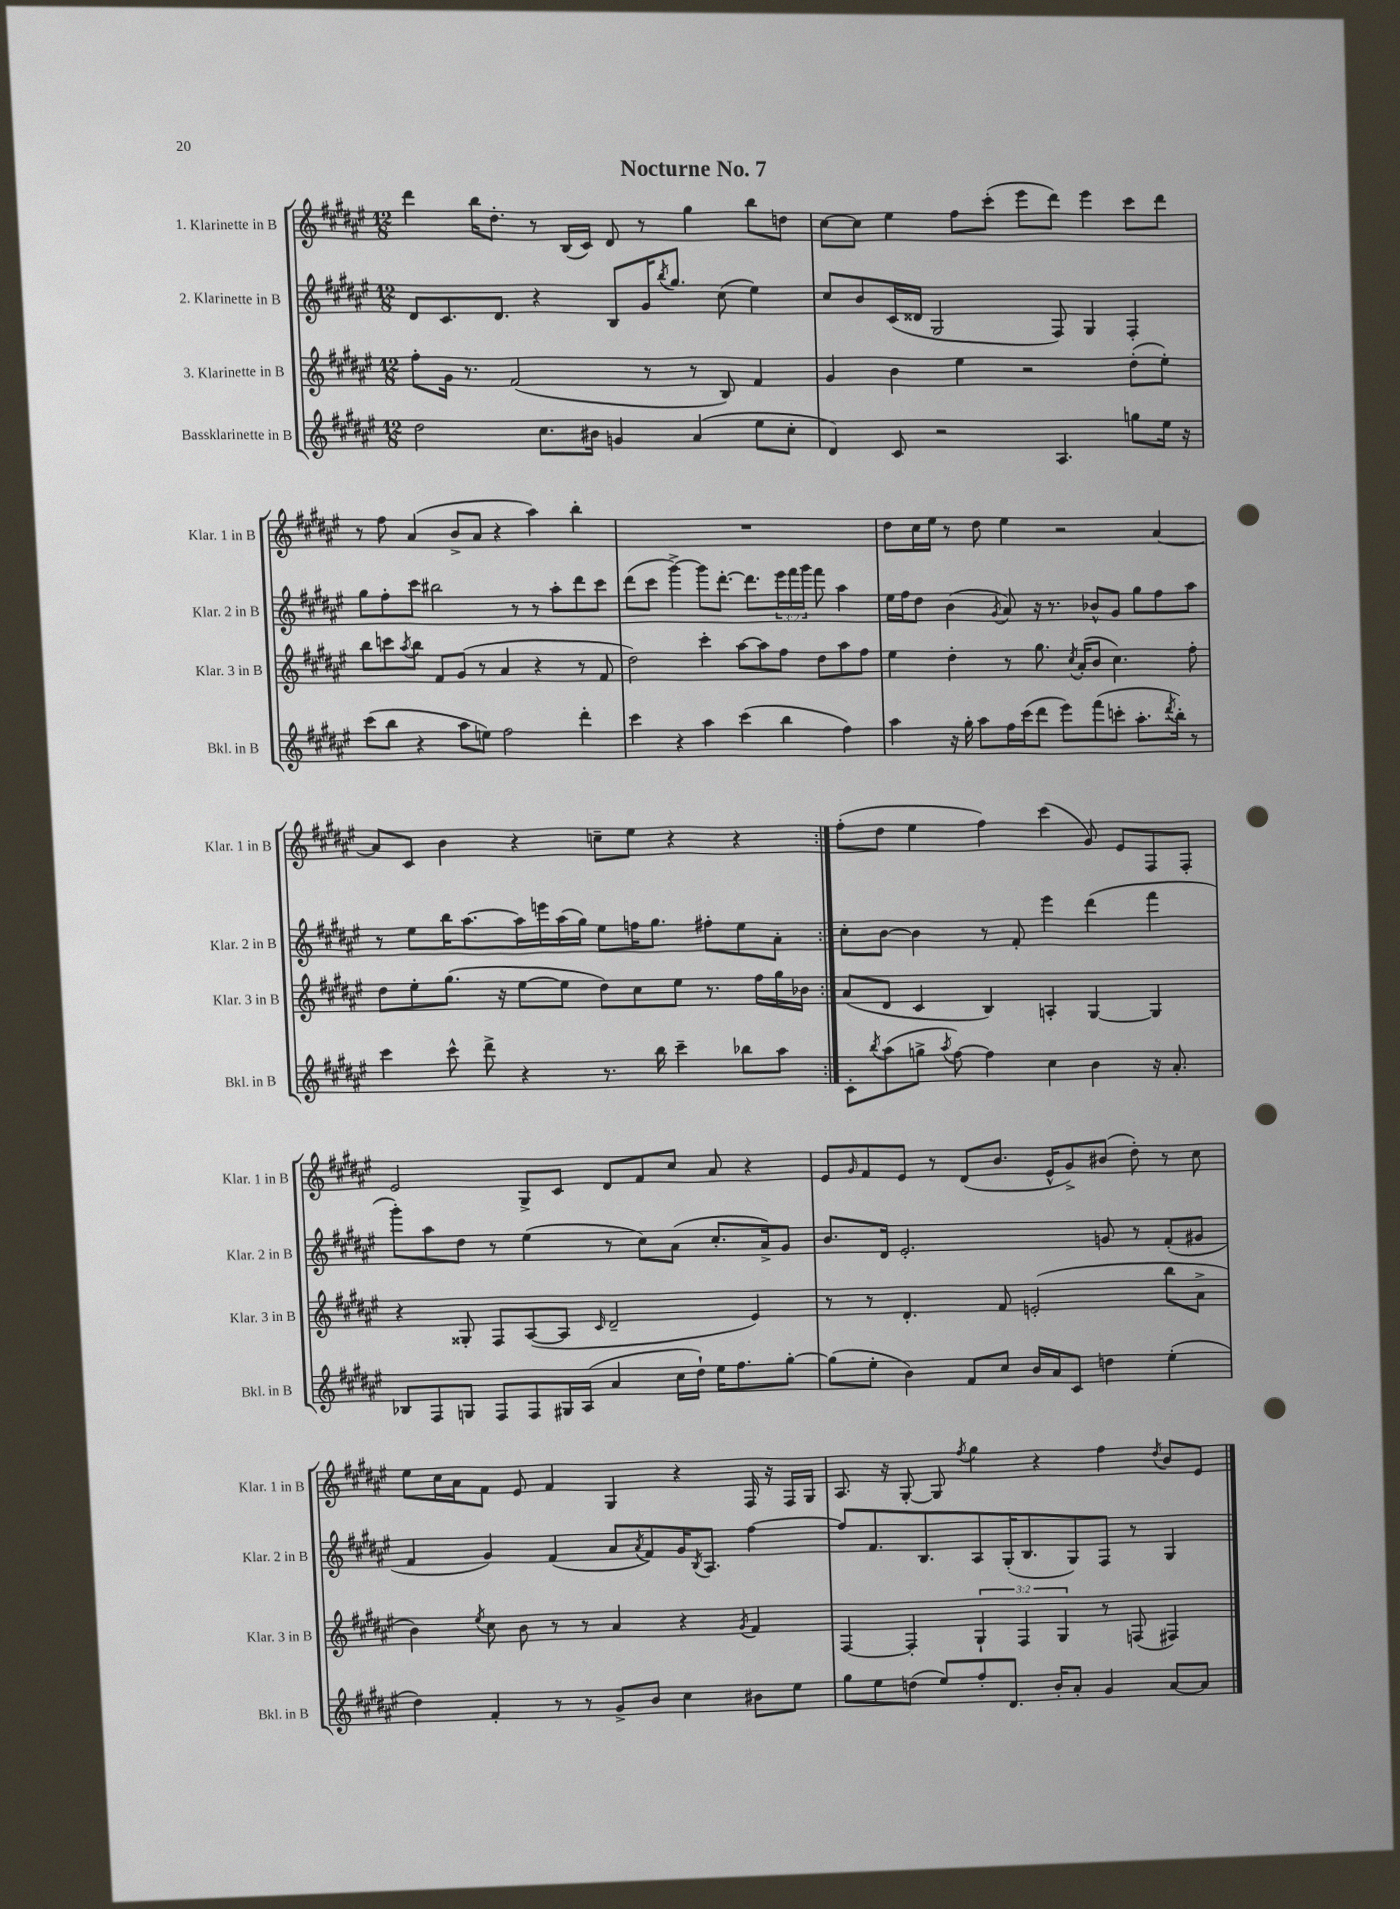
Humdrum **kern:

**kern	**kern	**kern	**kern
*staff4	*staff3	*staff2	*staff1
*clefG2	*clefG2	*clefG2	*clefG2
*k[f#c#g#d#a#e#]	*k[f#c#g#d#a#e#]	*k[f#c#g#d#a#e#]	*k[f#c#g#d#a#e#]
*M12/8	*M12/8	*M12/8	*M12/8
2dd#	8ff#'	8d#	4ddd#
.	16g#	8.c#	.
.	8.r	.	.
.	.	.	16bb
.	.	8.d#	8.dd#'
.	(2f#	.	.
8.cc#	.	4r	8r
.	.	.	(16B
16b#	.	.	16c#)
4g	.	8B	8d#
.	8r	16g#	8r
.	.	8qbb	.
.	.	8.gg#	.
(4a#	8r	.	4gg#
.	8B)	(8cc#	.
8ee#	4f#	4ee#)	8bb
8cc#'	.	.	8dd
=	=	=	=
4d#)	4g#	8cc#	[8cc#
.	.	8b	8cc#]
8c#	4b	(16c#	4ee#
.	.	16d##	.
2r	.	2G#	.
.	4ee#	.	8ff#
.	.	.	(8ccc#'
.	2r	.	8eee#
4.A#	.	8F#)	8ddd#)
.	.	4G#	4eee#
8gg	(8dd#'	4F#'	8ccc#
16ee#	8ee#')	.	8ddd#
16r	.	.	.
=	=	=	=
(8ccc#	8bb	8gg#	8r
8bb	8ccc	8ff#'	8ff#
.	8qaa#	.	.
4r	8bb	8ccc#	(4a#
.	8f#	2bb#	.
8aa#	(8g#	.	8b^
8ee)	8r	.	8a#
2ff#	4a#	.	4r
.	.	8r	.
.	4r	8r	4aa#)
.	.	8aa#'	.
4ddd#'	8r	8ddd#	4bb'
.	8f#	8ccc#	.
=	=	=	=
4ccc#	2dd#)	(8ddd#	1.r
.	.	8ccc#	.
4r	.	[4ggg#^)	.
4aa#	4ccc#'	8ggg#]	.
.	.	[8.ddd#'	.
(4ccc#	[8aa#	.	.
.	.	8.ddd#]	.
.	8aa#]	.	.
4bb	8ff#	24eee#	.
.	.	24fff#	.
.	.	24ggg#	.
.	8dd#	8fff#	.
4ff#)	8aa#	4aa#	.
.	8ff#	.	.
=	=	=	=
4aa#	4ee#	16ee#	8dd#
.	.	16ff#	.
.	.	8dd#	16cc#
.	.	.	16ee#
16r	4dd#'	(4b	8r
16gg#'	.	.	.
8aa#	.	.	8dd#
.	.	8qg#	.
16ff#	8r	8a#)	4ee#
(16ccc#	.	.	.
8ddd#	8.gg#	16r	.
.	.	8.r	.
8eee#)	.	.	2r
.	8qcc#	.	.
.	(16a#'	.	.
(8fff#	8b	8b-^^	.
8ccc'	4.cc#)	8g#	.
8.aa#'	.	8gg#	.
.	.	8ff#	[4a#
8qddd#	.	.	.
16bb')	.	.	.
8r	8ff#'	8aa#	.
=	=	=	=
4ccc#	8dd#	8r	8a#]
.	8ee#'	8ee#	8c#
8ccc#^^	(8.gg#	16bb	4b
.	.	[8.aa#	.
8ddd#^	.	.	.
.	16r	.	.
4r	[8ee#	16aa#]	4r
.	.	16eee	.
.	8ee#]	(16aa#	.
.	.	16gg#)	.
8.r	8dd#)	8ee#	8cc~
.	8cc#	16ff	8ee#
16bb	.	8.gg#	.
4ccc#~	8ee#	.	4r
.	8.r	8ff#'	.
8bb-	.	8ee#	4r
.	16ff#	.	.
8aa#	16gg#	8a#'	.
.	16b-	.	.
=:|!	=:|!	=:|!	=:|!
8c#'	(8a#	8cc#'	(8ff#'
8qbb	.	.	.
(8aa#	8d#	[8b	8dd#
8gg^	4c#	4b]	4ee#
8qaa#	.	.	.
[8ff#)	.	.	.
4ff#]	4B)	8r	4ff#)
.	.	8f#'	.
4cc#	4A'	4eee#	(4ccc#
4b	[4G#	(4ddd#	8g#)
.	.	.	8e#
16r	4G#]	4fff#	8F#
8.a#'	.	.	.
.	.	.	8F#'
=	=	=	=
8B-	4r	8ggg#')	2e#
8F#	.	8aa#	.
8G	8G##'	8dd#	.
8F#	8F#	8r	.
8F#	([8A#	(4ee#	8G#^
16G#	8A#]	.	8c#
(16A#	.	.	.
.	16qqc#	.	.
4a#	2d#~	8r	8d#
.	.	8cc#)	8f#
16cc#	.	(8a#	8cc#
16dd#`)	.	.	.
16ee#	.	8.cc#'	8a#
8.ff#	.	.	.
.	4e#)	.	4r
.	.	16a#^)	.
[8gg#'	.	8g#	.
=	=	=	=
(8gg#]	8r	8.b	8e#
.	.	.	16qqg#
8ee#'	8r	.	8f#
.	.	16d#	.
4b)	4.d#'	2.e#'	8e#
.	.	.	8r
8f#	.	.	(8d#
8cc#	8f#	.	8.b
16b	(2e'	.	.
16a#	.	.	16e#^^
8c#	.	.	8g#^)
4dd	.	8g	(8b#
.	.	8r	8dd#')
(4ee#'	8bb	(8f#'	8r
.	8a#^	8g#	8cc#
=	=	=	=
4dd#)	4b)	4f#	8ee#
.	.	.	16cc#
.	.	.	16a#
.	8qee#	.	.
4f#'	8cc#	4g#)	8f#
.	8b	.	8e#
8r	8r	(4f#	4f#
8r	8r	.	.
8g#^	4a#	8a#	4G#
.	.	8qa#	.
8b	.	8f#)	.
4cc#	4r	16g#	4r
.	.	8qB	.
.	.	8.A#	.
.	8qg#	.	.
8b#	4f#	[4ff#	16F#
.	.	.	16r
8ee#	.	.	16F#
.	.	.	16G#
=	=	=	=
8gg#	[4F#	8ff#]	8.A#
8ee#	.	8.f#	.
.	.	.	16r
(8dd	4F#']	.	[8G#'
.	.	8.B	.
8ee#)	.	.	8G#]
.	.	.	8qff#
8ff#'	6G#`	8A#	4gg#
8.d#	.	(16G#'	.
.	6F#	.	.
.	.	8.B	.
.	.	.	4r
16b'	.	.	.
.	6G#	.	.
8a#'	.	8G#)	.
4g#	8r	8F#	4ff#
.	(8F	8r	.
.	.	.	8qdd#
[8a#	4F#)	4G#	8b
8a#]	.	.	8e#
==	==	==	==
*-	*-	*-	*-
